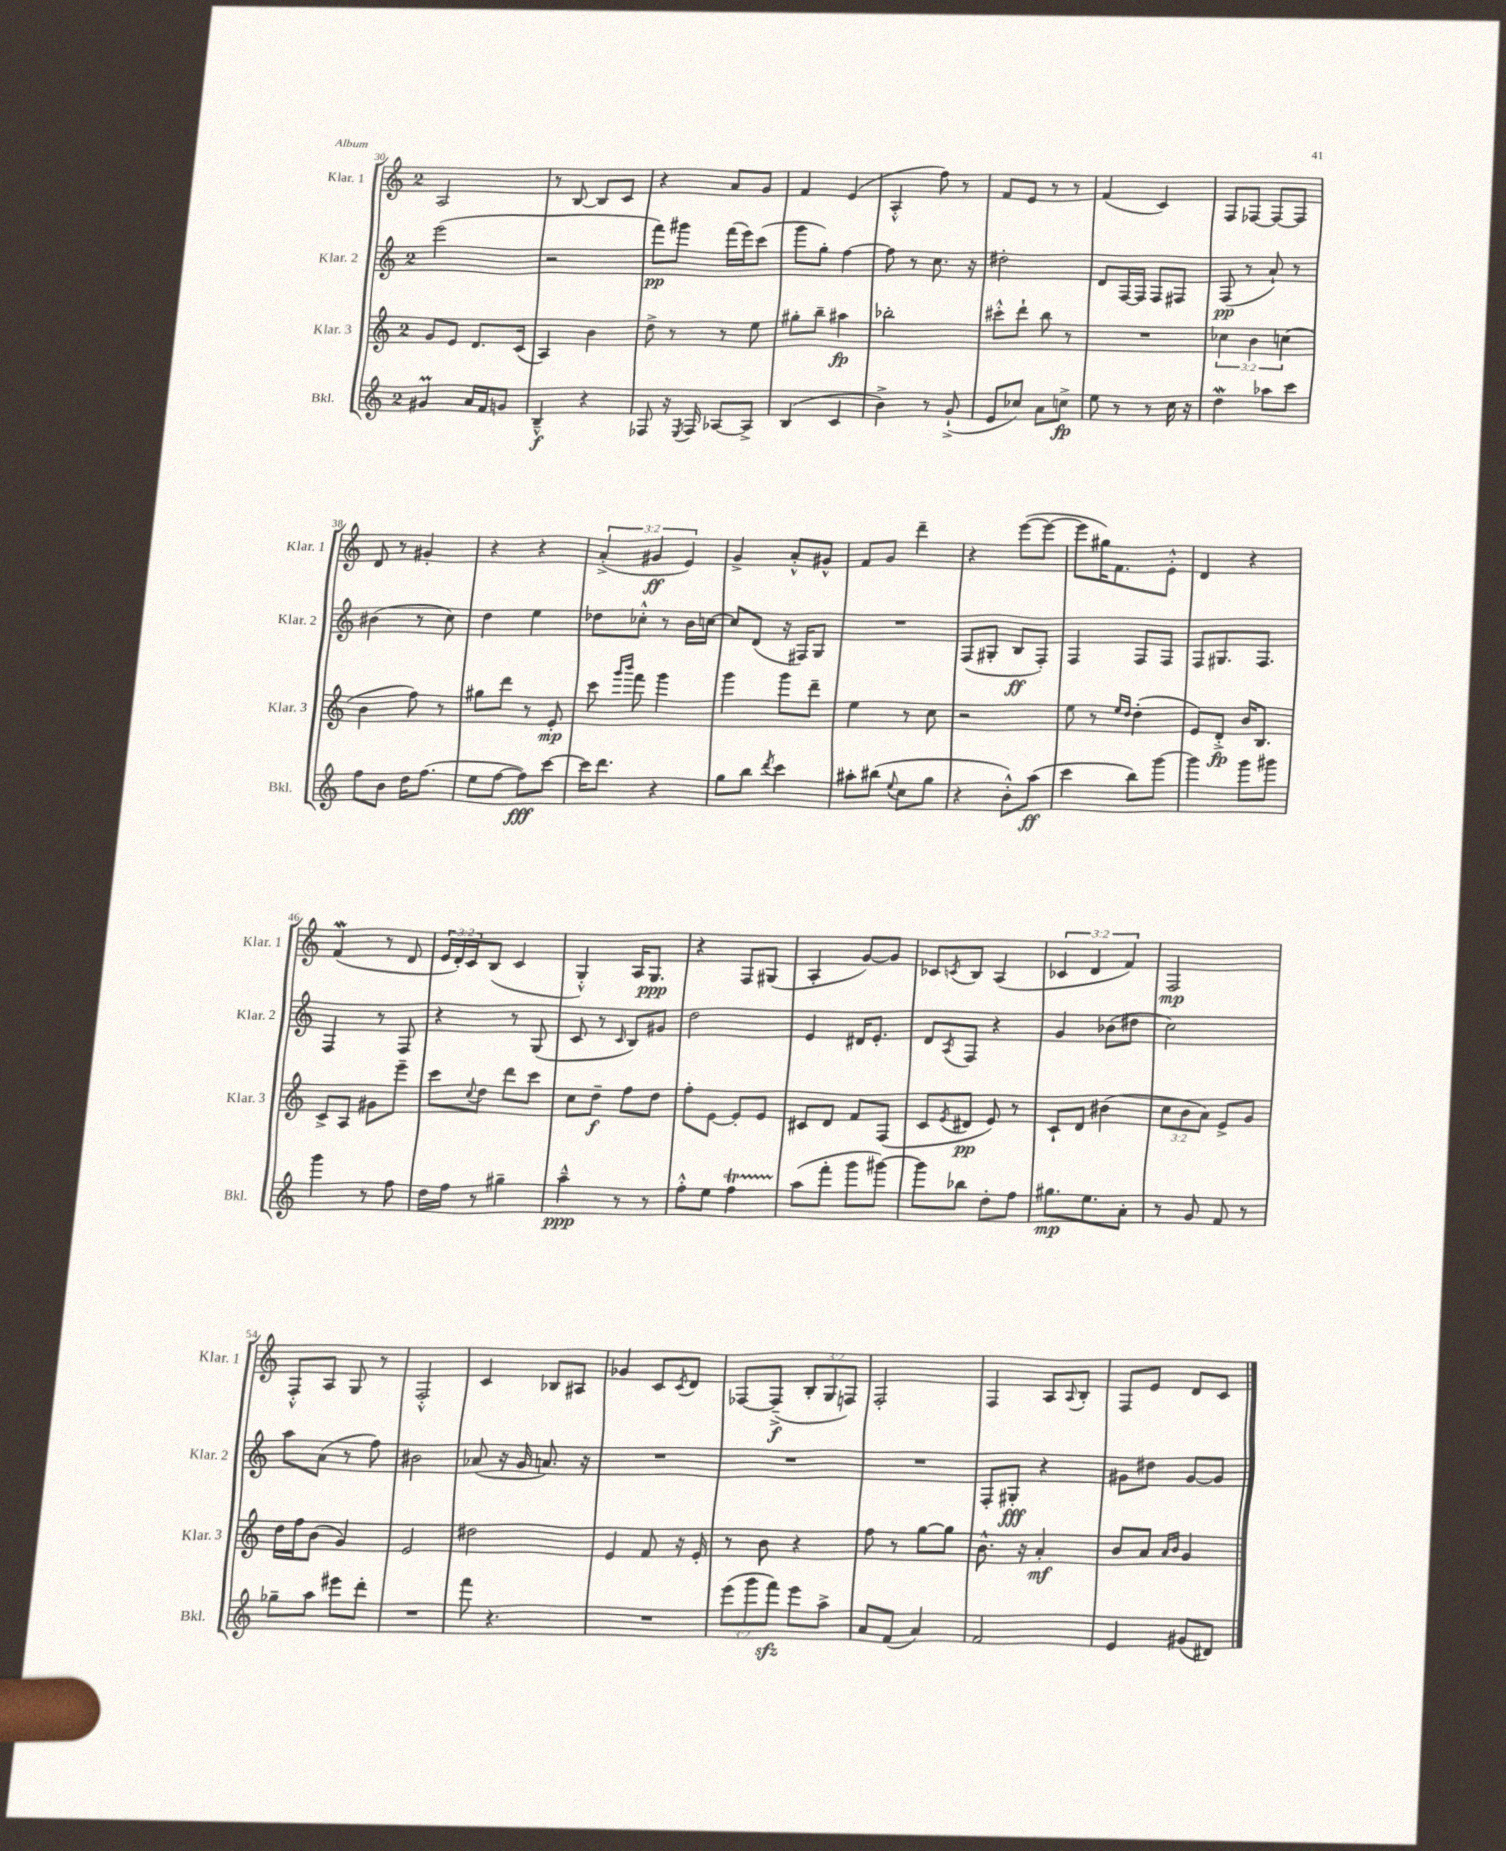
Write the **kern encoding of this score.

**kern	**kern	**kern	**kern
*staff4	*staff3	*staff2	*staff1
*clefG2	*clefG2	*clefG2	*clefG2
*k[]	*k[]	*k[]	*k[]
*M2/4	*M2/4	*M2/4	*M2/4
4g#	8g	(2eee	2A
.	8e	.	.
16a	8.d	.	.
16f	.	.	.
8g	.	.	.
.	(16c	.	.
=	=	=	=
4B~^^	4A)	2r	8r
.	.	.	[8B
4r	4b	.	8B]
.	.	.	8c
=	=	=	=
8F-	8dd^	8fff)	4r
16r	8r	8ggg#	.
8qE	.	.	.
16F-	.	.	.
[8A-	8r	(16fff	8a
.	.	16eee)	.
8A-^]	8ee	(8ccc	8g
=	=	=	=
(4B	8gg#'	8ggg	4f
.	8bb~	8gg')	.
4c	4aa#	[4ff	(4e
=	=	=	=
4b^)	2bb-'	8ff]	4A'^^
.	.	8r	.
8r	.	8.cc	8ff)
(8g`^	.	.	8r
.	.	16r	.
=	=	=	=
8e	8ccc#'^^	2dd#'	8f
8cc-)	8ddd`	.	8e
8a	8bb	.	8r
8cc^	8r	.	8r
=	=	=	=
8ee	2r	8d	(4f
8r	.	[16F	.
.	.	16F]	.
8r	.	8F	4c)
16cc	.	8F#	.
16r	.	.	.
=	=	=	=
4dd	6cc-	(8F	8F
.	.	8r	[8F-
.	6b	.	.
8aa-	.	8a`)	8F-_
.	(6cc	.	.
8ccc	.	8r	8F-]
=	=	=	=
8ff	4b	(4b#	8d
8b	.	.	8r
16dd	8ff)	8r	4g#'
(8.ff	.	.	.
.	8r	8cc)	.
=	=	=	=
8ee	8gg#	4dd	4r
[8ff	8ddd	.	.
8ff])	8r	4ee	4r
[8ccc	8e'	.	.
=	=	=	=
16ccc]	8ccc	8dd-	(6a'^
8.ddd	.	.	.
.	16qqggg	.	.
.	16qqbbb	.	.
.	8fff	8cc-'^^	.
.	.	.	6g#
4r	4ggg	8r	.
.	.	.	6e)
.	.	16b	.
.	.	[16cc	.
=	=	=	=
8gg	4ggg	8cc]	4g^
8bb	.	(8d	.
8qddd	.	.	.
4ccc	8ggg	16r	8a'^^
.	.	16F#)	.
.	8ddd~	8G	8g#^^
=	=	=	=
8aa#'	4ee	2r	8f
(8bb#	.	.	8g
8qqee	.	.	.
8cc	8r	.	4ddd~
8gg	8cc	.	.
=	=	=	=
4r	2r	(8F	4r
.	.	8G#'	.
8b'^^)	.	8B	([8eee
(8aa	.	8F')	8eee_
=	=	=	=
4ccc	8ee	4F	8eee]
.	8r	.	16gg#)
.	.	.	8.f
.	16qqee	.	.
.	16qqdd	.	.
8bb)	(4dd'	8F	.
[8ggg	.	8F	8e'^^
=	=	=	=
4ggg]	8e)	8F	4d
.	8d'^	8.G#	.
8ggg	16b	.	4r
.	8.B	8.F	.
8ggg#	.	.	.
=	=	=	=
4ggg	8c^	4F	(4f
.	8A	.	.
8r	8g#	8r	8r
8ff	8eee~	8F	8d
=	=	=	=
16dd	8ccc	4r	24e
.	.	.	24d')
16ff	.	.	.
.	.	.	24c
.	8qqcc	.	.
8r	8dd	.	(8B
4gg#~	8ddd	8r	4c
.	8ccc	(8G	.
=	=	=	=
4aa~^^	8cc	8c	4G'^^)
.	8dd~	8r	.
.	.	16qqc	.
8r	8ff	8B)	16A
.	.	.	8.G
8r	8dd	8g#	.
=	=	=	=
8ff'^^	8ff'	2dd	4r
8ee	[8e	.	.
4ff	8e']	.	8F
.	8e	.	(8G#
=	=	=	=
(8aa	8c#	4e	4A'
8fff'	8d	.	.
8ggg	8f	16d#	[8g)
.	.	8.e'	.
[8ggg#)	(8F	.	8g]
=	=	=	=
8ggg#]	8c	8d	8c-
.	8qe	8qA	8qc
8bb-	8d#	8F	8B
8dd'	8e)	4r	(4A
8ff	8r	.	.
=	=	=	=
8.gg#	8c`	4g	6c-
.	8d	.	.
.	.	.	6d
8.ee	.	.	.
.	(4b#	(8b-	.
.	.	.	6f)
8a'	.	8dd#	.
=	=	=	=
8r	12cc	2cc)	2F
.	12b	.	.
8g	.	.	.
.	12a)	.	.
8f	8e^	.	.
8r	8g	.	.
=	=	=	=
8gg-~	16dd	8aa	8F'^^
.	16ff	.	.
8aa	(8b	(8a	8A
8eee#	4g)	8r	8G
8ddd'	.	8ff)	8r
=	=	=	=
2r	2e	2b#	2F'^^
=	=	=	=
8fff	2dd#	(8a-	4c
4.r	.	16r	.
.	.	16g	.
.	.	8.a)	8B-
.	.	.	8A#
.	.	16r	.
=	=	=	=
2r	4e	2r	4g-
.	8f	.	8c
.	.	.	8qc
.	16r	.	8d
.	16e'	.	.
=	=	=	=
(12eee	8r	2r	[8F-
12ggg	.	.	.
.	8b	.	(8F-~^]
12fff)	.	.	.
8eee	4r	.	12B'
.	.	.	12G
8aa^	.	.	.
.	.	.	12F)
=	=	=	=
8a	8ff	2r	2F'
(8f	8r	.	.
4a)	[8gg	.	.
.	8gg]	.	.
=	=	=	=
2f	8.b^^	8F'	4F
.	.	8G#'	.
.	16r	.	.
.	4a'	4r	8A
.	.	.	8qqA
.	.	.	8B'
=	=	=	=
4e	8b	8g#	8F
.	8a	8dd#	8e
.	16qqa	.	.
.	16qqb	.	.
(8g#	4g	[8g#	8d
8d#)	.	8g#]	8c
==	==	==	==
*-	*-	*-	*-
